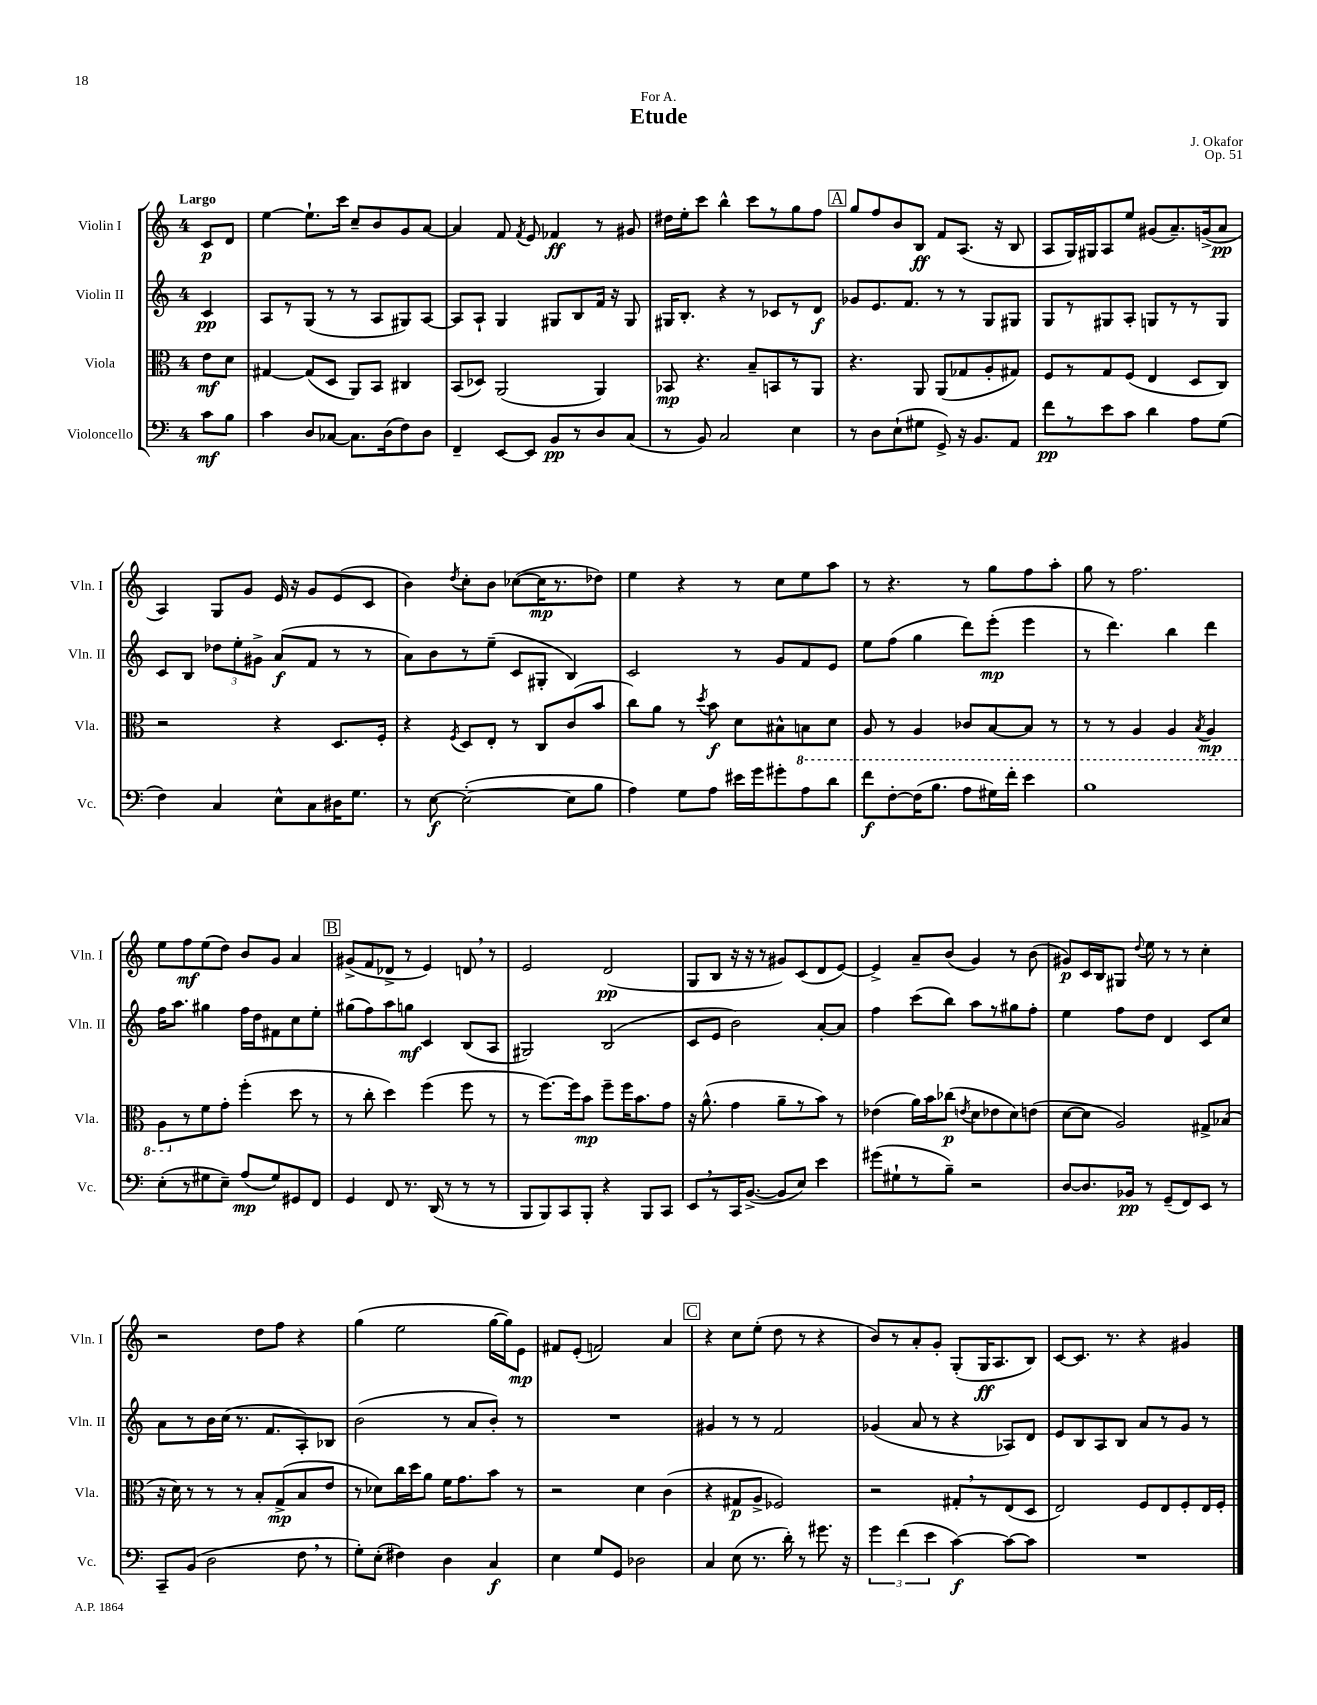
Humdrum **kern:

**kern	**dynam	**kern	**dynam	**kern	**dynam	**kern	**dynam
*part4	*part4	*part3	*part3	*part2	*part2	*part1	*part1
*staff4	*staff4	*staff3	*staff3	*staff2	*staff2	*staff1	*staff1
*I"Violoncello	*	*I"Viola	*	*I"Violin II	*	*I"Violin I	*
*I'Vc.	*	*I'Vla.	*	*I'Vln. II	*	*I'Vln. I	*
*clefF4	*	*clefC3	*	*clefG2	*	*clefG2	*
*k[]	*	*k[]	*	*k[]	*	*k[]	*
*M4/4	*	*M4/4	*	*M4/4	*	*M4/4	*
=	=	=	=	=	=	=	=
!	!	!	!	!	!	!LO:TX:a:B:t=Largo	!
8c\L	mf	8e\L	mf	4c/	pp	8c/L	p
8B\J	.	8d\J	.	.	.	8d/J	.
=1	=1	=1	=1	=1	=1	=1	=1
4c\	.	[4G#X/	.	8A/L	.	[4ee\	.
.	.	.	.	8r	.	.	.
8D/L	.	(8G#/L]	.	(8G/J	.	8.ee`\L]	.
[8C-X/J	.	8D/J	.	8r	.	.	.
.	.	.	.	.	.	16ccc\Jk	.
8.C-\L]	.	8AA/L)	.	8r	.	8cc~/L	.
.	.	8BB/J	.	8A/L	.	8b/	.
(16D\k	.	.	.	.	.	.	.
8F\)	.	4C#X/	.	8G#X/)	.	8g/	.
8D\J	.	.	.	[8A/J	.	[8a/J	.
=2	=2	=2	=2	=2	=2	=2	=2
4FF~/	.	(8BB/L	.	8A/L]	.	4a/]	.
.	.	8D-X/J)	.	8A`/J	.	.	.
[8EE/L	.	(2AA/	.	4G/	.	8f/	.
.	.	.	.	.	.	8qf/	.
8EE/J]	.	.	.	.	.	8e/	.
8BB/L	pp	.	.	8G#X/L	.	4f-X/	ff
8r	.	.	.	8B/	.	.	.
8D/	.	4AA/)	.	16f/Jk	.	8r	.
.	.	.	.	16r	.	.	.
(8C/J	.	.	.	8G#/	.	8g#X/	.
=3	=3	=3	=3	=3	=3	=3	=3
8r	.	8BB-X/	mp	16G#X/KL	.	16dd#X\LL	.
.	.	.	.	8.B'/J	.	16ee'\J	.
8BB/)	.	4.r	.	.	.	8ccc\J	.
2C/	.	.	.	4r	.	4bb^^\	.
.	.	8B~/L	.	8r	.	8ccc\L	.
.	.	8BBn/	.	8c-X/L	.	8r	.
4E\	.	8r	.	8r	.	8gg\	.
.	.	8AA/J	.	8d/J	f	8ff\J	.
!!LO:REH:place=s1:t=A
=4	=4	=4	=4	=4	=4	=4	=4
8r	.	4.r	.	8g-X/L	.	8gg/L	.
8D\L	.	.	.	8.e/	.	8ff/	.
(8E`\	.	.	.	.	.	8b/	.
.	.	.	.	8.f/J	.	.	.
8G#X\J	.	8AA/	.	.	.	8B/J	ff
8GG^/)	.	(8AA/L	.	8r	.	8f/L	.
16r	.	8G-X/	.	8r	.	(8.A/J	.
8.BB/L	.	.	.	.	.	.	.
.	.	8A'/	.	8G/L	.	.	.
.	.	.	.	.	.	16r	.
8AA/J	.	8G#X/J)	.	8G#X/J	.	8B/	.
=5	=5	=5	=5	=5	=5	=5	=5
8f\L	pp	8F/L	.	8G/L	.	8A/L	.
8r	.	8r	.	8r	.	16G/L)	.
.	.	.	.	.	.	16G#X/J	.
8e\	.	8G/	.	8G#X/	.	8A/	.
8c\J	.	(8F/J	.	8A'/J	.	8ee/J	.
4d\	.	4E/	.	8Gn/L	.	(8g#X/L	.
.	.	.	.	8r	.	8.a~/)	.
8A\L	.	8D/L	.	8r	.	.	.
.	.	.	.	.	.	(16gn^/k	.
(8G\J	.	8C/J)	.	8G/J	.	8a/J	pp
!!LO:LB:g=z
=6	=6	=6	=6	=6	=6	=6	=6
4F\)	.	2r	.	8c/L	.	4A/)	.
.	.	.	.	8B/J	.	.	.
4C/	.	.	.	12dd-X\L	.	8G/L	.
.	.	.	.	12ee'\	.	.	.
.	.	.	.	.	.	8g/J	.
.	.	.	.	12g#X^\J	.	.	.
8E^^\L	.	4r	.	(8a/L	f	16e/	.
.	.	.	.	.	.	16r	.
8C\	.	.	.	8f/J	.	8g/L	.
16D#X\K	.	8.D/L	.	8r	.	(8e/	.
8.G\J	.	.	.	.	.	.	.
.	.	.	.	8r	.	8c/J	.
.	.	16F'/Jk	.	.	.	.	.
=7	=7	=7	=7	=7	=7	=7	=7
8r	.	4r	.	8a\L)	.	4b\)	.
[8E\	f	.	.	8b\	.	.	.
.	.	8qF/	.	.	.	8qdd/	.
(2E'\_	.	8D/L	.	8r	.	8cc'\L	.
.	.	8E'/J	.	(8ee~\J	.	8b\J	.
.	.	8r	.	8c/L	.	([8cc-X\L	.
.	.	8C/L	.	8G#X'/J	.	16cc-\K]	mp
.	.	.	.	.	.	8.r	.
8E\L]	.	(8c/	.	4B/)	.	.	.
8B\J	.	8b/J	.	.	.	8dd-X\J)	.
=8	=8	=8	=8	=8	=8	=8	=8
4A\)	.	8cc\L)	.	2c/	.	4ee\	.
.	.	8a\J	.	.	.	.	.
8G\L	.	8r	.	.	.	4r	.
.	.	8qdd/	.	.	.	.	.
8A\J	.	8b\	f	.	.	.	.
16e#X\LL	.	8d\L	.	8r	.	8r	.
16g\J	.	.	.	.	.	.	.
8g#X'\	.	8B#X^^\	.	8g/L	.	8cc\L	.
*	*	*8ba	*	*	*	*	*
8A\	.	8BBn\	.	8f/	.	8ee\	.
8d\J	.	8D\J	.	8e/J	.	8aa\J	.
=9	=9	=9	=9	=9	=9	=9	=9
8f\L	f	8AA/	.	8ee\L	.	8r	.
[8F'\	.	8r	.	(8ff\J	.	4.r	.
(16F\K]	.	4AA/	.	4gg\	.	.	.
8.B\J	.	.	.	.	.	.	.
8A\L	.	8C-X/L	.	8ddd\L)	.	8r	.
16G#X\L)	.	[8BB/	.	(8eee'\J	mp	8gg\L	.
16f'\JJ	.	.	.	.	.	.	.
4e\	.	8BB/J]	.	4eee\	.	8ff\	.
.	.	8r	.	.	.	8aa'\J	.
=10	=10	=10	=10	=10	=10	=10	=10
1B	.	8r	.	8r	.	8gg\	.
.	.	8r	.	4.ddd\)	.	8r	.
.	.	4AA/	.	.	.	2.ff\	.
.	.	4AA/	.	4bb\	.	.	.
.	.	8qBB/	.	.	.	.	.
.	.	4AA/	mp	4ddd\	.	.	.
!!LO:LB:g=z
=11	=11	=11	=11	=11	=11	=11	=11
(8E'\L	.	8AA\L	.	16ff\KL	.	8ee\L	.
.	.	.	.	8.aa\J	.	.	.
*	*	*X8ba	*	*	*	*	*
8r	.	8r	.	.	.	8ff\	mf
8G#X\	.	8f\	.	4gg#X\	.	(8ee\	.
8E~\J)	.	8g'\J	.	.	.	8dd\J)	.
(8A/L	mp	(4ff'\	.	16ff\LL	.	8b/L	.
.	.	.	.	16dd\J	.	.	.
8G#/)	.	.	.	8f#X\	.	8g/J	.
8GG#X/	.	8dd\	.	8cc\	.	4a/	.
8FF/J	.	8r	.	8ee'\J	.	.	.
!!LO:REH:place=s1:t=B
=12	=12	=12	=12	=12	=12	=12	=12
4GG/	.	8r	.	(8gg#X\L	.	(8g#X^/L	.
.	.	8cc'\	.	8ff\)	.	8f/	.
8FF/	.	4dd\)	.	8aa\	.	8d-X^/J	.
8.r	.	.	.	8ggn\J	mf	8r	.
.	.	(4ff\	.	4c/	.	4e/)	.
(16DD/	.	.	.	.	.	.	.
8r	.	.	.	.	.	.	.
8r	.	8ff\	.	(8B/L	.	8dn,/	.
8r	.	8r	.	8A/J	.	8r	.
=13	=13	=13	=13	=13	=13	=13	=13
8BBB/L	.	8r	.	2G#X/)	.	2e/	.
8BBB/)	.	[8.ff\L)	.	.	.	.	.
8CC/	.	.	.	.	.	.	.
.	.	16ff\k]	.	.	.	.	.
8BBB'/J	.	8b\J	mp	.	.	.	.
4r	.	8ff~\L	.	(2B/	.	(2d/	pp
.	.	16ff\K	.	.	.	.	.
.	.	8.b\	.	.	.	.	.
8BBB/L	.	.	.	.	.	.	.
8CC/J	.	8g\J	.	.	.	.	.
=14	=14	=14	=14	=14	=14	=14	=14
8EE,/L	.	16r	.	8c/L	.	8G/L	.
.	.	(8.a^^\	.	.	.	.	.
8r	.	.	.	8e/J	.	8B/J	.
16CC/K	.	4g\	.	2b\)	.	16r	.
([8.BB^/J	.	.	.	.	.	16r	.
.	.	.	.	.	.	8r	.
8BB/L]	.	8a~\L	.	.	.	8g#X/L)	.
8E/J)	.	8r	.	.	.	(8c/	.
4e\	.	8b\J)	.	[8a'/L	.	8d/	.
.	.	8r	.	8a/J]	.	[8e/J)	.
=15	=15	=15	=15	=15	=15	=15	=15
(8g#X\L	.	(4e-X\	.	4ff\	.	4e^/]	.
8G#X`\	.	.	.	.	.	.	.
8r	.	16a\LL)	.	(8ccc\L	.	8a~/L	.
.	.	16b\J	.	.	.	.	.
8B~\J)	.	(8cc-X\J	p	8bb\J)	.	(8b/J	.
.	.	8qen/	.	.	.	.	.
2r	.	8d\L	.	8aa\L	.	4g/)	.
.	.	8e-X\	.	8r	.	.	.
.	.	8d\)	.	8gg#X\	.	8r	.
.	.	(8en\J	.	8ff'\J	.	(8b\	.
=16	=16	=16	=16	=16	=16	=16	=16
[8D/L	.	[8d\L	.	4ee\	.	8g#X/L)	p
8.D/]	.	8d\J]	.	.	.	16c/L	.
.	.	.	.	.	.	16B/J	.
.	.	2A/)	.	8ff\L	.	8G#X/J	.
16BB-X/Jk	pp	.	.	.	.	.	.
.	.	.	.	.	.	8qqdd/	.
8r	.	.	.	8dd\J	.	8ee\	.
(8GG~/L	.	.	.	4d/	.	8r	.
8FF/)	.	.	.	.	.	8r	.
8EE/J	.	8G#X^/L	.	8c/L	.	4cc'\	.
8r	.	(8B-X/J	.	8cc/J	.	.	.
!!LO:LB:g=z
=17	=17	=17	=17	=17	=17	=17	=17
8CC~/L	.	16r	.	8a\L	.	2r	.
.	.	16d\)	.	.	.	.	.
(8BB/J	.	8r	.	8r	.	.	.
2D\	.	8r	.	16b\L	.	.	.
.	.	.	.	(16cc\JJ	.	.	.
.	.	8r	.	8.r	.	.	.
.	.	8B'/L	.	.	.	8dd\L	.
.	.	.	.	8.f/L	.	.	.
.	.	(8G^/	mp	.	.	8ff\J	.
8F,\	.	8B/	.	8A'/)	.	4r	.
8r	.	8e/J	.	8B-X/J	.	.	.
=18	=18	=18	=18	=18	=18	=18	=18
8G'\L)	.	8r	.	(2b\	.	(4gg\	.
(8E'\J	.	8d-X\L)	.	.	.	.	.
4F#X\)	.	16cc\L	.	.	.	2ee\	.
.	.	16dd\J	.	.	.	.	.
.	.	8a\J	.	.	.	.	.
4D\	.	16f\KL	.	8r	.	.	.
.	.	8.g\	.	.	.	.	.
.	.	.	.	8a/L	.	.	.
4C/	f	8b\J	.	8b'/J)	.	[16gg\LL	.
.	.	.	.	.	.	16gg\J])	.
.	.	8r	.	8r	.	8e\J	mp
=19	=19	=19	=19	=19	=19	=19	=19
4E\	.	2r	.	1r	.	8f#X/L	.
.	.	.	.	.	.	(8e'/J	.
8G/L	.	.	.	.	.	2fn/)	.
8GG/J	.	.	.	.	.	.	.
2D-X\	.	4d\	.	.	.	.	.
.	.	(4c\	.	.	.	4a/	.
!!LO:REH:place=s1:t=C
=20	=20	=20	=20	=20	=20	=20	=20
4C/	.	4r	.	4g#X/	.	4r	.
(8E\	.	8G#X/L	p	8r	.	8cc\L	.
8.r	.	8A^/J	.	8r	.	(8ee'\J	.
.	.	2F-X/)	.	2f/	.	8dd\	.
16d'\)	.	.	.	.	.	.	.
8r	.	.	.	.	.	8r	.
8.g#X\	.	.	.	.	.	4r	.
16r	.	.	.	.	.	.	.
=21	=21	=21	=21	=21	=21	=21	=21
6g\	.	2r	.	(4g-X/	.	8b/L)	.
.	.	.	.	.	.	8r	.
(6f\	.	.	.	.	.	.	.
.	.	.	.	8a/	.	8a'/	.
6e\	.	.	.	.	.	.	.
.	.	.	.	8r	.	8g'/J	.
[4c\)	f	8G#X',/L	.	4r	.	(8G'/L	.
.	.	8r	.	.	.	16G/K	ff
.	.	.	.	.	.	8.A/	.
8c\L_	.	(8E/	.	8A-X/L)	.	.	.
8c\J]	.	8D/J	.	8d/J	.	8B/J)	.
=22	=22	=22	=22	=22	=22	=22	=22
1r	.	2E/)	.	8e/L	.	[8c/L	.
.	.	.	.	8B/	.	8.c/J]	.
.	.	.	.	8A/	.	.	.
.	.	.	.	.	.	8.r	.
.	.	.	.	8B/J	.	.	.
.	.	8F/L	.	8a/L	.	4r	.
.	.	8E/	.	8r	.	.	.
.	.	8F'/	.	8g/J	.	4g#X/	.
.	.	16E/L	.	8r	.	.	.
.	.	16F'/JJ	.	.	.	.	.
==	==	==	==	==	==	==	==
*-	*-	*-	*-	*-	*-	*-	*-
